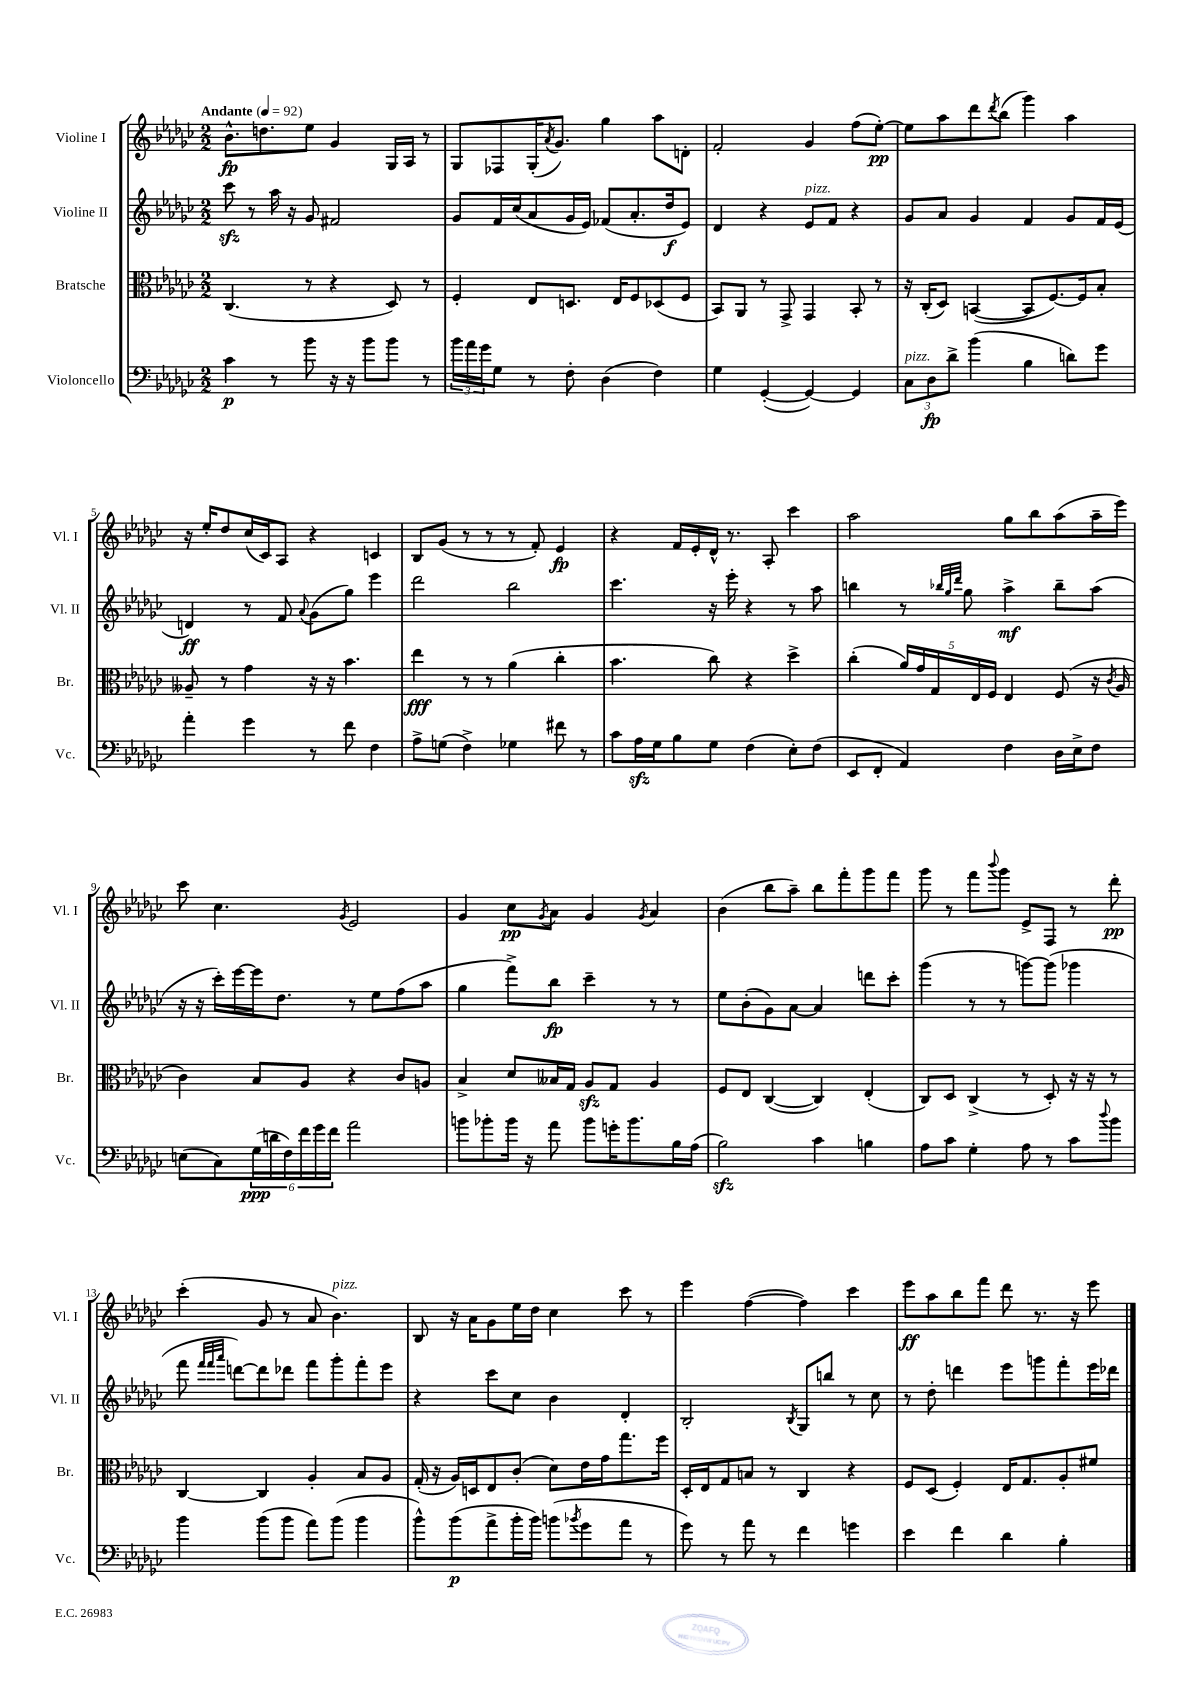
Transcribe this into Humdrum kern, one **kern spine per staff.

**kern	**kern	**kern	**kern
*staff4	*staff3	*staff2	*staff1
*clefF4	*clefC3	*clefG2	*clefG2
*k[b-e-a-d-g-c-]	*k[b-e-a-d-g-c-]	*k[b-e-a-d-g-c-]	*k[b-e-a-d-g-c-]
*M2/2	*M2/2	*M2/2	*M2/2
*MM92	*MM92	*MM92	*MM92
4c-\	(4.C-/	8ccc-\	8.b-^^\L
.	.	8r	.
.	.	.	8.dd\
8r	.	16aa-\	.
.	.	16r	.
8b-\	8r	8g-/	8ee-\J
16r	4r	2f#/	4g-/
16r	.	.	.
8b-\L	.	.	.
8b-\J	8D-/)	.	16G-/LL
.	.	.	16A-/JJ
8r	8r	.	8r
=	=	=	=
24b-\LL	4F'/	8g-/L	8G-/L
24a-\	.	.	.
24g-\J	.	.	.
8G-\J	.	16f/L	8F-/
.	.	(16cc-/J	.
8r	8E-/L	8a-/	(16G-'/K
.	.	.	8qa-/
.	.	.	8.g-/J)
8F'\	8.D/J	16g-/L	.
.	.	16e-/JJ)	.
(4D-\	.	(8f-/L	4gg-\
.	16E-/LK	.	.
.	8F/	8.a-'/	.
4F\)	(8D-/	.	8aa-\L
.	.	16dd-/k	.
.	8F/J	8e-/J)	8d'\J
=	=	=	=
4G-\	8BB-/L)	4d-/	2f'/
.	8AA-/J	.	.
([4GG-'/	8r	4r	.
.	8GG-^/	.	.
4GG-/_)	4GG-/	8e-/L	4g-/
.	.	8f/J	.
4GG-/]	8BB-'/	4r	(8ff\L
.	8r	.	[8ee-'\J)
=	=	=	=
12C-\L	16r	8g-/L	8ee-\]L
.	(16C-'/LK	.	.
12D-\	.	.	.
.	8D-/J)	8a-/J	8aa-\
12d-^\J	.	.	.
(4b-\	([4BB/	4g-/	8ddd-\
.	.	.	8qddd-/
.	.	.	(8bb-\J
4B-\	8BB/]L	4f/	4ggg-\)
.	[8.F/)	.	.
8d\L)	.	8g-/L	4aa-\
.	16F/]k	.	.
8g-\J	8B-'/J	16f/L	.
.	.	(16e-/JJ	.
=	=	=	=
4a-'\	8A--~/	4d/)	16r
.	.	.	16ee-'/LK
.	8r	.	8dd-/
4g-\	4g-\	8r	(16cc-/L
.	.	.	16c-/J)
.	.	8f/	8A-/J
.	.	8qqa-/	.
8r	16r	(8g-\L	4r
.	16r	.	.
8f\	4.b-\	8gg-\J)	.
4F\	.	4eee-\	4c/
=	=	=	=
8A-^\L	4ee-\	2ddd-\	8B-/L
(8G\J	.	.	(8g-/J
4F^\)	8r	.	8r
.	8r	.	8r
4G-\	(4a-\	2bb-\	8r
.	.	.	8f'/)
8f#\	4cc-'\	.	4e-/
8r	.	.	.
=	=	=	=
8c-\L	4.b-\	4.ccc-\	4r
16A-\L	.	.	.
16G-\J	.	.	.
8B-\	.	.	16f/LL
.	.	.	16e-'/
8G-\J	8cc-\)	16r	16d-^^/JJ
.	.	16eee-'\	8.r
(4F\	4r	4r	.
.	.	.	8A-'/
8E-'\L)	4dd-^\	8r	4ccc-\
(8F\J	.	8aa-\	.
=	=	=	=
8EE-/L	(4cc-'\	4bb\	2aa-\
8FF'/J	.	.	.
4AA-/)	20a-/LL)	8r	.
.	20g-/	.	.
.	20G-/	.	.
.	.	32qqbb-/LLL	.
.	.	32qqgg-/	.
.	.	32qqddd-/JJJ	.
.	.	8gg-\	.
.	20E-/	.	.
.	20F/JJ	.	.
4F\	4E-/	4aa-^\	8gg-\L
.	.	.	8bb-\
16D-\LL	(8F/	8bb-~\L	(8aa-\
16E-^\J	.	.	.
8F\J	16r	(8aa-\J	16aa-~\L
.	8qc-/	.	.
.	16A-/	.	16eee-\JJ)
=	=	=	=
(8E\L	4c-\)	16r	8ccc-\
.	.	16r	.
8C-\)	.	16ccc-'\LL)	4.cc-\
.	.	[16eee-\	.
(24G-\L	8B-/L	16eee-\]J	.
24d\	.	.	.
.	.	8.dd-\J	.
24F\)	.	.	.
24f\	8A-/J	.	.
24g-\	.	.	.
24f\JJ	.	.	.
.	.	.	8qg-/
2a-\	4r	8r	2e-/
.	.	8ee-\L	.
.	8c-/L	(8ff\	.
.	8A/J	8aa-\J	.
=	=	=	=
8b\L	4B-^/	4gg-\	4g-/
8b-'\	.	.	.
16b-\Jk	8d-/L	8fff^\L)	8cc-\L
16r	.	.	.
.	.	.	8qg-/
8a-\	16B--/L	8bb-\J	8a-\J
.	16G-/JJ	.	.
8b-\L	8A-/L	4ccc-~\	4g-/
16g'\K	8G-/J	.	.
8.b-\	.	.	.
.	.	.	8qg-/
.	4A-/	8r	4a-/
16B-\L	.	8r	.
(16A-\JJ	.	.	.
=	=	=	=
2B-\)	8F/L	8ee-\L	(4b-\
.	8E-/J	(8b-'\	.
.	([4C-/	8g-\)	8bb-\L
.	.	[8a-\J	8aa-~\J)
4c-\	4C-/])	4a-/]	8bb-\L
.	.	.	8fff'\
4B\	(4E-'/	8ddd\L	8ggg-\
.	.	8ccc-'\J	8fff\J
=	=	=	=
8A-\L	8C-/L)	(4ggg-\	8ggg-\
8c-\J	8D-/J	.	8r
4G-'\	(4C-^/	8r	8fff\L
.	.	.	8qqbbb-/
.	.	8r	8ggg-\J
8A-\	8r	[8ggg\L)	8e-^/L
8r	8D-'/)	(8ggg\]J	8F/J
8c-\L	16r	4ggg-\	8r
.	16r	.	.
8qqdd-/	.	.	.
8b-\J	8r	.	8ddd-'\
=	=	=	=
4b-\	[4C-/	8fff\	(4ccc-'\
.	.	32qqfff/LLL	.
.	.	32qqfff/	.
.	.	32qqaaa-/JJJ	.
.	.	[8ddd\L)	.
(8b-\L	4C-/]	8ddd\]	8g-/
8b-\J	.	8ddd-\J	8r
8a-\L)	4A-'/	8fff\L	8a-/
(8b-\J	.	8ggg-'\	4.b-\)
4b-\	8B-/L	8fff'\	.
.	8A-/J	8eee-\J	.
=	=	=	=
8b-^^\L)	(16G-'/	4r	8B-/
.	16r	.	.
(8b-\	16A-/LL)	.	16r
.	16D/J	.	16a-\LK
8a-^\	8E-/	8ccc-\L	8g-\
16b-'\L	(8c-'/J	8cc-\J	16ee-\L
16b-\JJ)	.	.	16dd-\JJ
(8b\L	8d-\L)	4b-\	4cc-\
8qb-/	.	.	.
8g-\	16e-\L	.	.
.	16g-\J	.	.
8a-\J	8.gg-\	4d-'/	8ccc-\
8r	.	.	8r
.	16ff\Jk	.	.
=	=	=	=
8g-\)	16D-'/LL	2B-'/	4eee-\
.	16E-/J	.	.
8r	8G-/	.	.
8a-\	8B/J	.	([4ff\
8r	8r	.	.
.	.	8qB-/	.
4f\	4C-/	8G-/L	4ff\])
.	.	8bb/J	.
4g\	4r	8r	4ccc-\
.	.	8cc-\	.
=	=	=	=
4e-\	8F/L	8r	8eee-\L
.	(8D-/J	8dd-'\	8aa-\
4f\	4F'/)	4ddd\	8bb-\
.	.	.	8fff\J
4d-\	16E-/LK	8eee-\L	8ddd-\
.	8.G-/	.	.
.	.	8ggg\	8.r
4B-'\	8A-'/	8fff'\	.
.	.	.	16r
.	8f#/J	16eee-\L	8eee-\
.	.	16ddd-\JJ	.
==	==	==	==
*-	*-	*-	*-
